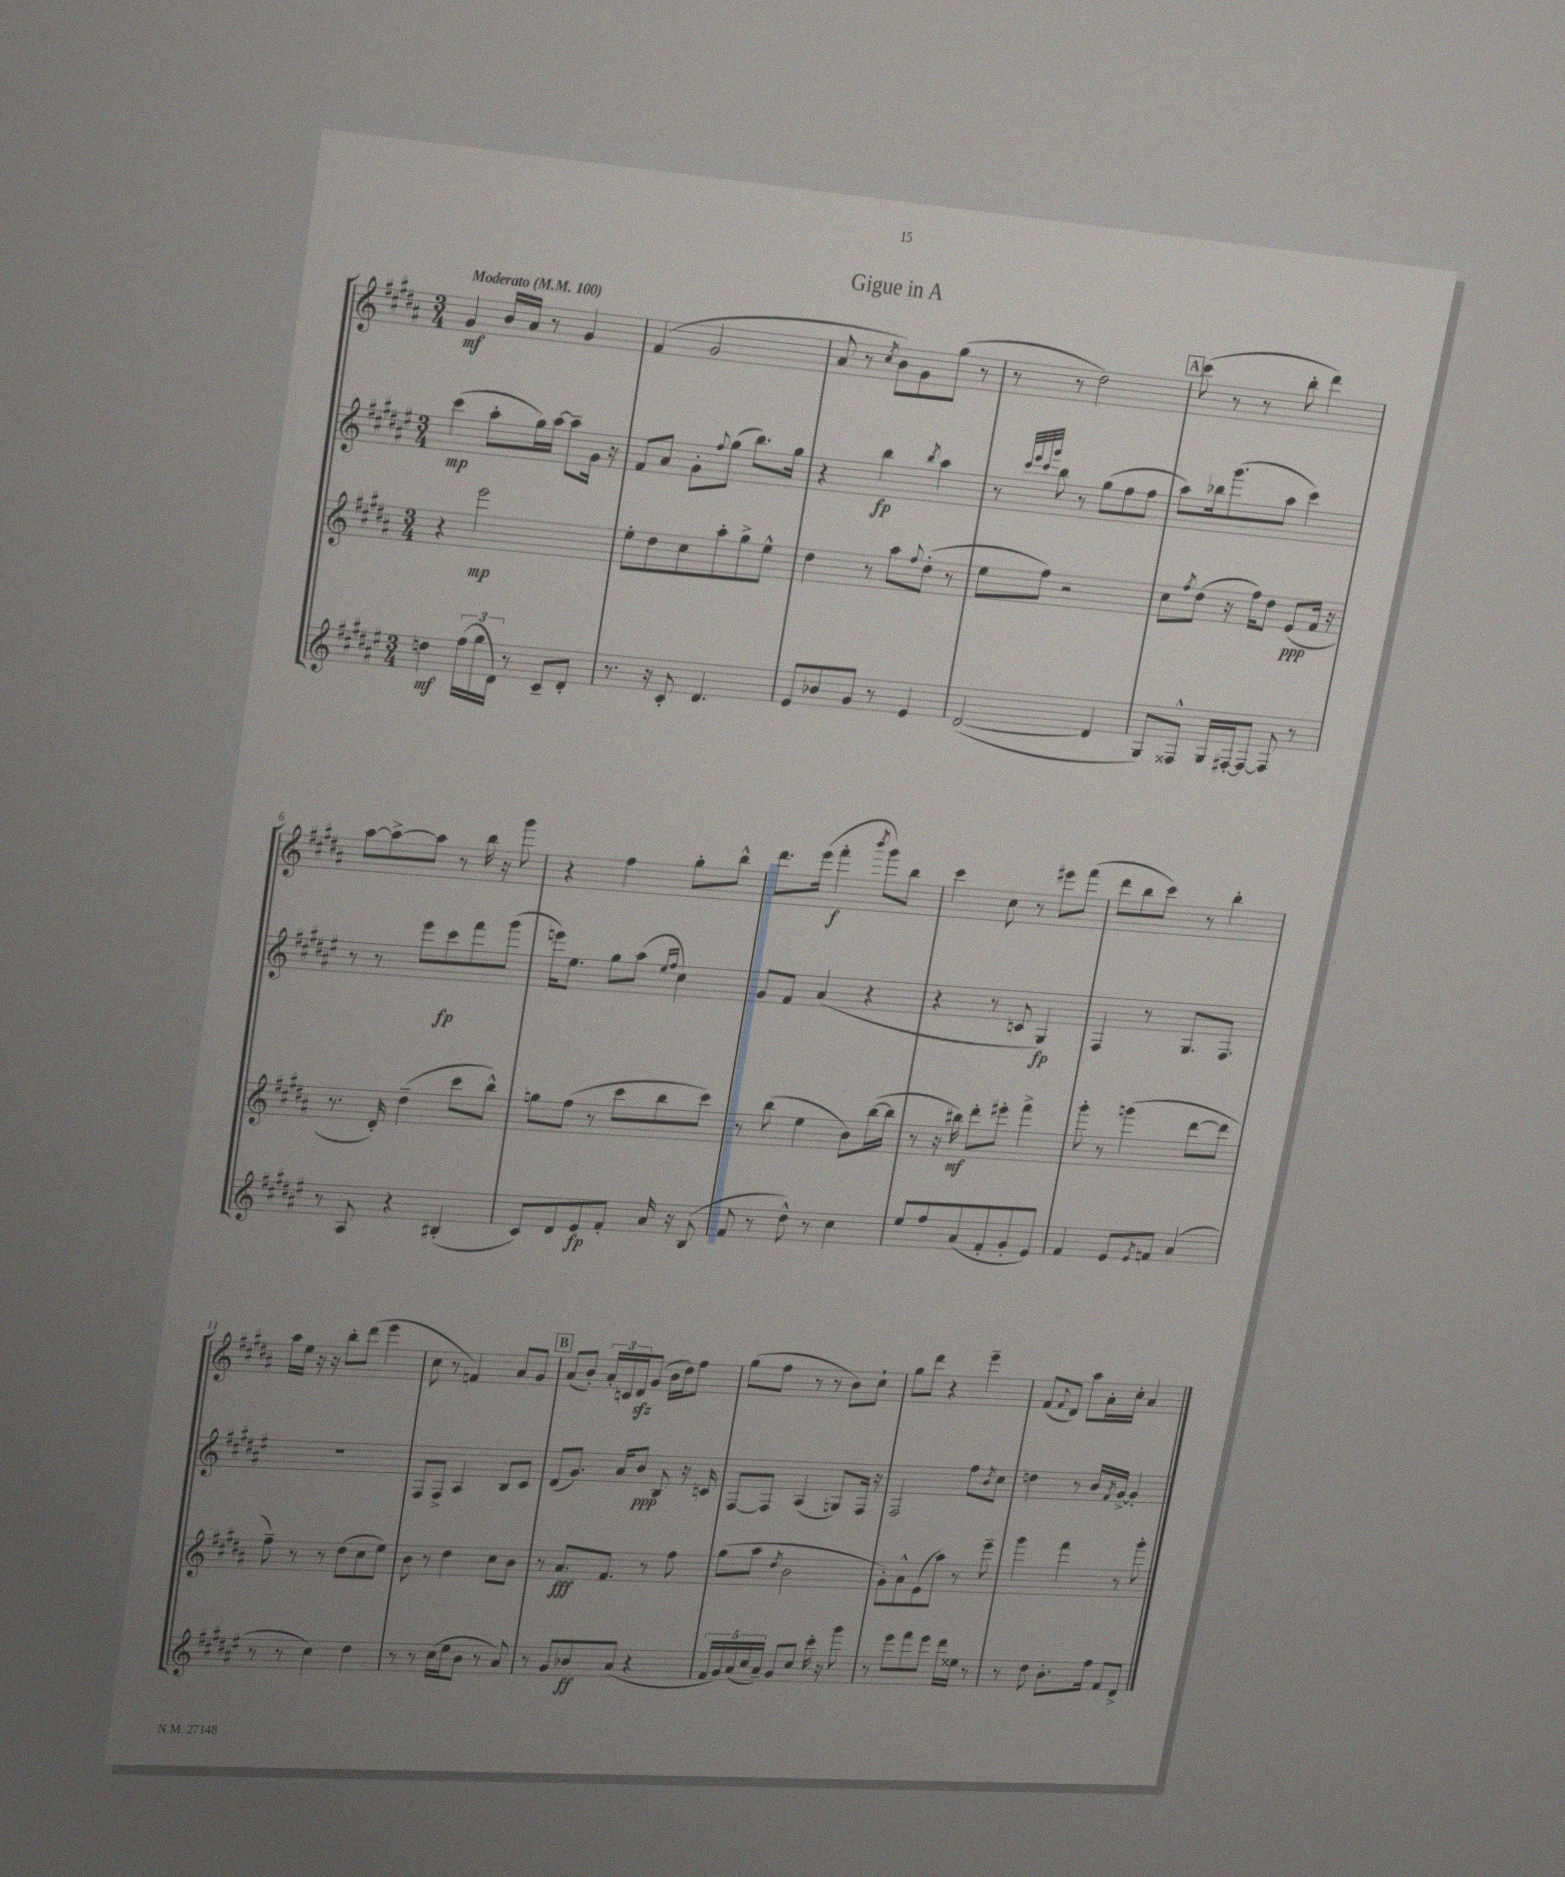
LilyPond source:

\header { title = "Gigue in A" }
<<
\new StaffGroup <<
\new Staff = "s0" {
    \clef treble \key b \major \numericTimeSignature \time 3/4 \tempo "Moderato" 4 = 100
    gis'4\mf b'16 ais'16 r8 gis'4 |
    fis'4( gis'2 |
    ais'8 r8 \acciaccatura { cis''8 } b'8) gis'8 gis''8( r8 |
    r8 r8 dis''2) |
    \mark \markup { \box "A" } cis'''8( r8 r8 b''8-. dis'''4) |
    ais''8~ ais''8~-> ais''8 r8 b''16 r16 gis'''8 |
    r4 fis''4 gis''8-. b''8-^ |
    dis'''8. e'''16( fis'''4-.\f \acciaccatura { b'''8 } gis'''8) b''8 |
    cis'''4 cis''8 r8 eis'''8 fis'''8( |
    dis'''8 b''8 cis'''8) r8 b''4-. |
    ais''16 e''16 r16 r16 b''8-. dis'''8( e'''4 |
    cis''8 r8 f'4) ais'8 gis'8 |
    \mark \markup { \box "B" } ais'8( b'8-.) \tuplet 3/2 { ais'16-. c'16 dis'16\sfz } gis'8( b'16 dis''16) fis''8 |
    gis''8( fis''8 r8 r8 b'8) cis''8-! |
    gis''8 dis'''8 r4 e'''4-- |
    fis'8( \appoggiatura { fis'8 } dis'8) ais''8 ais'16-. cis''16-. ais'4 \bar "|." |
}
\new Staff = "s1" {
    \clef treble \key fis \major \numericTimeSignature \time 3/4
    cis'''4\mp( ais''8-. gis''16) ais''16~ ais''8-- gis'16 r16 |
    fis'8 ais'8 gis'8-. \appoggiatura { fis''8 } gis''8( b''8.) gis''16 |
    r4 b''4\fp \acciaccatura { b''8 } ais''4 |
    r8 \grace { cis'''32 eis'''32 cis'''32 gis'''32 } b''8 r8 gis''8( fis''8 fis''8 |
    \mark \markup { \box "A" } ais''8) bes''16 gis'''8.( ais''8 cis'''4) |
    r8 r8 eis'''8 cis'''8\fp fis'''8 gis'''8( |
    e'''16) eis''8. gis''8 ais''8( \grace { eis''16 fis''16 } cis''4) |
    gis'8 fis'8 ais'4( r4 |
    r4 r8 c'8 gis4\fp) |
    fis4 r8 gis8. fis8. |
    R2. |
    fis8 fis8-> ais4 b8 cis'8 |
    \mark \markup { \box "B" } dis'8( gis'8.) ais'16 b'8\ppp b8 r16 c'16 |
    fis8~ fis8 ais4( g8) fis16 r16 |
    fis2 fis''8 \acciaccatura { b'8 } cis''8 |
    d''4 r8 b'16 \acciaccatura { fis'8 } gis'16~-> gis'4-. \bar "|." |
}
\new Staff = "s2" {
    \clef treble \key b \major \numericTimeSignature \time 3/4
    r4 e'''2\mp |
    e''8-. dis''8 cis''8 ais''8-. gis''8-> e''8-^ |
    dis''4 r8 ais''8 \appoggiatura { fis''8 } dis''8-.( r8 |
    e''8 fis''8) r2 |
    \mark \markup { \box "A" } cis''8 \acciaccatura { fis''8 } dis''8( r16 fis''16) dis''8 e'8\ppp( fis'16 r16 |
    r8. dis'16-.) dis''4--( cis'''8 b''8-^) |
    g''8 fis''8( r8 cis'''8 b''8 cis'''8) |
    r8 b''8( e''4 b'8) b''16~( b''16 |
    r8 r16 bis''16\mf) dis'''8-. eis'''8-. fis'''4-> |
    gis'''8-. r8 g'''4( dis'''8~ dis'''8 |
    fis''8--) r8 r8 dis''8( cis''8 e''8) |
    b'8 r8 dis''4 cis''8 b'8 |
    \mark \markup { \box "B" } r8 ais'8.\fff fis'8. r8 fis''8 |
    gis''8( ais''8 \acciaccatura { dis''8 } b'2 |
    gis'8-.) ais'8-^ e'8( ais''8) r8 e'''8-- |
    gis'''4 fis'''4 r8 gis'''8-. \bar "|." |
}
\new Staff = "s3" {
    \clef treble \key fis \major \numericTimeSignature \time 3/4
    d''4\mf \tuplet 3/2 { fis''16( gis''16 dis'16) } r8 cis'8-- dis'8-. |
    r8. r16 cis'8-. dis'4. |
    eis'8 bes'8 gis'8 r8 eis'4 |
    dis'2~( dis'4 |
    \mark \markup { \box "A" } gis8) fisis8-^ gis16 fis16~-. fis8~ fis8 r8 |
    r8 ais8 r4 bis4-.( |
    cis'8) dis'8 eis'8\fp fis'8-. ais'16 r16 b8( |
    fis'8 r8 dis''8-^) r8 cis''4 |
    eis''8 fis''8 ais'8( fis'8-. gis'8-. eis'8) |
    fis'4 eis'8 \acciaccatura { eis'8 } f'8 ais'4( |
    r8 r8 cis''4) dis''4 |
    r8 r8 cis''16( eis''16 b'8 r8 ais'8) |
    \mark \markup { \box "B" } r8 gis'8 bes'8\ff ais'8( r4 |
    \tuplet 5/4 { fis'16 gis'16) ais'16( cis''16 ais'16--) } gis'8 cis''8 cis'''16-. r16 gis'''8 |
    r8 eis'''8 fis'''8 eis'''8 dis'''16 eisis''16 r8 |
    r8 dis''8 b'8.-. fis''16 fis'8 dis'8-> \bar "|." |
}
>>
>>
